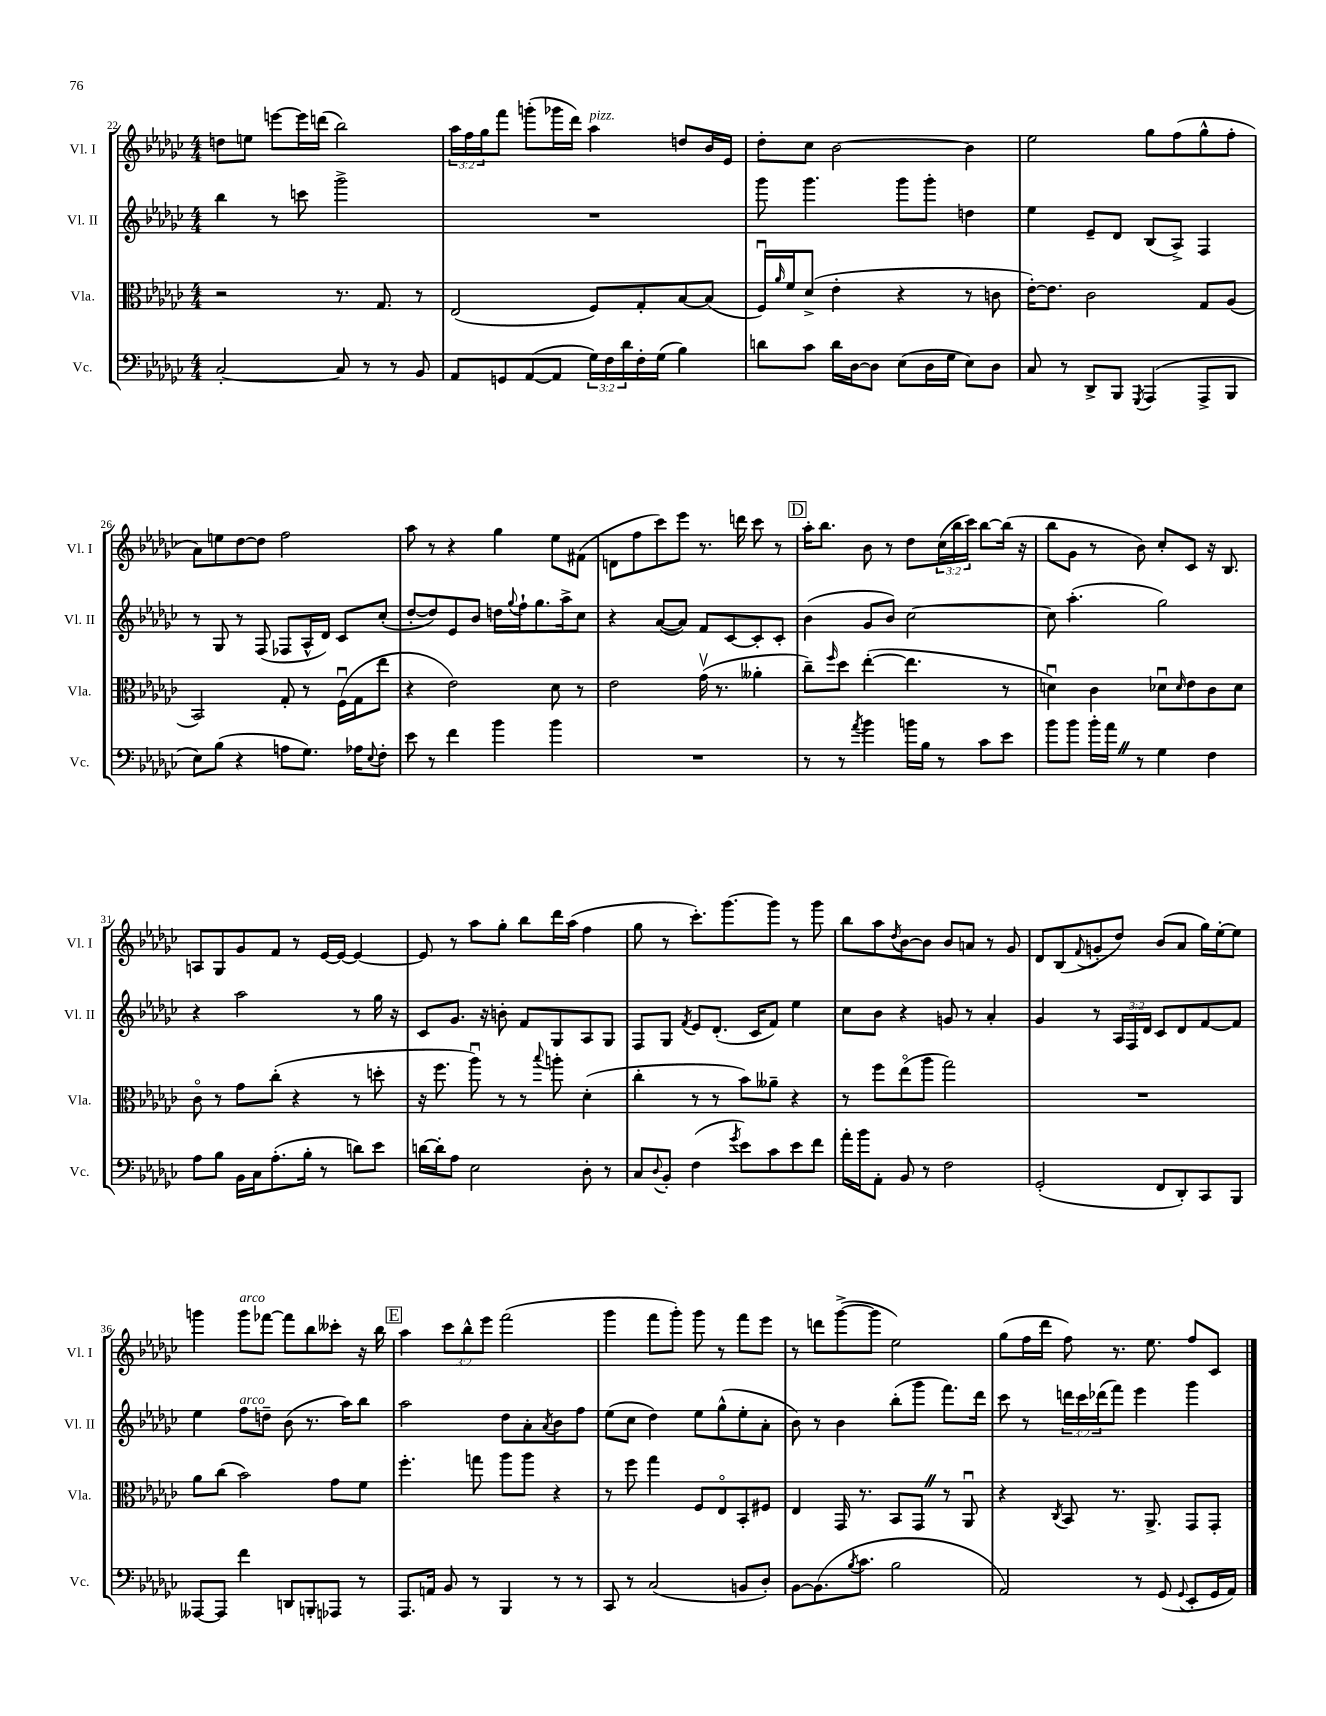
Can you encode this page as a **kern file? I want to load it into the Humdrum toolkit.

**kern	**kern	**kern	**kern
*staff4	*staff3	*staff2	*staff1
*clefF4	*clefC3	*clefG2	*clefG2
*k[b-e-a-d-g-c-]	*k[b-e-a-d-g-c-]	*k[b-e-a-d-g-c-]	*k[b-e-a-d-g-c-]
*M4/4	*M4/4	*M4/4	*M4/4
[2C-'	2r	4bb-	8dd
.	.	.	8ee
.	.	8r	[8eee
.	.	8ccc	16eee]
.	.	.	(16ddd
8C-]	8.r	2ggg-^	2bb-)
8r	.	.	.
.	8.G-	.	.
8r	.	.	.
8BB-	8r	.	.
=	=	=	=
8AA-	(2E-	1r	24aa-
.	.	.	24ff
.	.	.	24gg-
8GG	.	.	8fff
([8AA-	.	.	(8ggg'
8AA-]	.	.	16ggg-
.	.	.	16ddd-)
24G-)	8F)	.	4aa-
24F	.	.	.
24d-	.	.	.
16F'	8G-'	.	.
(16G-	.	.	.
4B-)	[8B-	.	8dd
.	(8B-]	.	16b-
.	.	.	16e-
=	=	=	=
8d	16Fu)	8ggg-	8dd-'
.	16qqa-	.	.
.	16f	.	.
8c-	(8d-^	4.ggg-	8cc-
16d	4e-'	.	[2b-
[16D-	.	.	.
8D-]	.	.	.
(8E-	4r	8ggg-	.
16D-	.	8ggg-'	.
16G-	.	.	.
8E-)	8r	4dd	4b-]
8D-	8c	.	.
=	=	=	=
8C-	[16e-')	4ee-	2ee-
.	8.e-]	.	.
8r	.	.	.
8DD-^	2c-	8e-~	.
8BBB-	.	8d-	.
8qGGG-	.	.	.
(4AAA-	.	(8B-	8gg-
.	.	8A-^)	(8ff
8AAA-^	8G-	4F	8gg-^^
8BBB-	(8A-	.	8ff'
=	=	=	=
8E-)	2BB-)	8r	8a-)
(8B-	.	8G-	8ee
4r	.	8r	[8dd-
.	.	(8F	8dd-]
8A	8G-'	8F-	2ff
8.G-)	8r	16A-^^	.
.	.	16d-)	.
.	(16Fu	8c-	.
16A-	16G-	.	.
8qqE-	.	.	.
8F'	8ee-	(8cc-'	.
=	=	=	=
8e-	4r	[8dd-'	8aa-
8r	.	8dd-])	8r
4f	2e-)	8e-	4r
.	.	8b-	.
4b-	.	16dd	4gg-
.	.	8qqgg-	.
.	.	16ff`	.
.	.	8.gg-	.
4b-	8d-	.	8ee-
.	.	16aa-^	.
.	8r	8cc-	(8f#
=	=	=	=
1r	2e-	4r	8d
.	.	.	8ff
.	.	([8a-	8ccc-)
.	.	8a-])	8eee-
.	(16g-v	8f	8.r
.	8.r	.	.
.	.	[8c-	.
.	.	.	16ddd
.	4a--'	8c-']	8ccc-
.	.	8c-'	8r
=	=	=	=
8r	8cc-~)	(4b-	16aa-'
.	.	.	8.bb-
.	16qqff	.	.
8r	8dd-	.	.
8qa-	.	.	.
4b-	([4ee-'	8g-	8b-
.	.	8b-)	8r
16b	4.ee-]	[2cc-	8dd-
16B-	.	.	.
8r	.	.	(24cc-
.	.	.	24bb-
.	.	.	24ccc-)
8c-	.	.	[8bb-
8e-	8r	.	(16bb-]
.	.	.	16r
=	=	=	=
8b-	4du)	8cc-]	8bb-
8b-	.	(4.aa-'	8g-
16b-'	4c-	.	8r
16a-	.	.	.
8r	.	.	8b-)
4G-	8d-u	2gg-)	8cc-'
.	16qqd-	.	.
.	8e-	.	8c-
4F	8c-	.	16r
.	.	.	8.B-
.	8d-	.	.
=	=	=	=
8A-	8c-o	4r	8A
8B-	8r	.	8G-
16BB-	8g-	2aa-	8g-
16C-	.	.	.
(8.A-'	(8cc-'	.	8f
.	4r	.	8r
16B-'	.	.	.
8r	.	.	[16e-
.	.	.	16e-_
8d)	8r	8r	4e-_
8e-	8dd'	16gg-	.
.	.	16r	.
=	=	=	=
[16d	16r	8c-	8e-]
16d']	8.ff	.	.
8A-	.	8.g-	8r
2E-	8aa-u)	.	8aa-
.	.	16r	.
.	8r	8b'	8gg-'
.	8r	8f	8bb-
.	8qqbb-	.	.
.	8aa'	8G-	16ddd-
.	.	.	(16aa-
8D-'	(4d-'	8A-	4ff
8r	.	8G-	.
=	=	=	=
8C-	4cc-'	8F	8gg-
8qqD-	.	.	.
8BB-'	.	8G-	8r
.	.	8qf	.
(4F	8r	8e-	8.ccc-')
.	8r	(8.d-'	.
.	.	.	[8.ggg-
8qg-	.	.	.
8e-)	8b-)	.	.
.	.	16c-	.
8c-	8a--~	8f)	8ggg-]
8e-	4r	4ee-	8r
8f	.	.	8ggg-
=	=	=	=
16a-'	8r	8cc-	8bb-
16b-	.	.	.
8AA-'	8ff	8b-	8aa-
.	.	.	8qdd-
8BB-	(8ee-o	4r	[8b-
8r	8aa-	.	8b-]
2F	2gg-)	8g	8b-
.	.	8r	8a
.	.	4a-'	8r
.	.	.	8g-
=	=	=	=
(2GG-'	1r	4g-	8d-
.	.	.	(8B-
.	.	.	8qqf
.	.	8r	8g'
.	.	24A-	8dd-)
.	.	24F	.
.	.	24d-	.
8FF	.	8c-	(8b-
8DD-')	.	8d-	8a-
8CC-	.	[8f	16gg-)
.	.	.	[16ee-'
8BBB-	.	8f]	8ee-]
=	=	=	=
[8AAA--	8a-	4ee-	4ggg
8AAA--]	(8cc-	.	.
4f	2b-)	8ff	8ggg
.	.	8dd~	[8fff-
8DD	.	(8b-	8fff-]
8BBB'	.	8.r	8bb-
8AAA-	8g-	.	8ccc--'
.	.	16aa-)	.
8r	8f	8bb-	16r
.	.	.	16bb-
=	=	=	=
8.AAA-	4.ff'	2aa-	4aa-
16AA	.	.	.
8BB-	.	.	12ccc-
.	.	.	12bb-^^
8r	8gg	.	.
.	.	.	12eee-
4BBB-	8aa-	8dd-	(2fff
.	8aa-	8a-'	.
.	.	8qa-	.
8r	4r	8b-	.
8r	.	8ff	.
=	=	=	=
8CC-	8r	(8ee-	4ggg-
8r	8ff	8cc-	.
(2C-	4gg-	4dd-)	8fff
.	.	.	8ggg-')
.	8F	8ee-	8ggg-
.	8E-o	(8gg-^^	8r
8BB	8BB-'	8ee-'	8fff
8D-')	8F#	8a-'	8eee-
=	=	=	=
[8BB-	4E-	8b-)	8r
(8.BB-]	.	8r	8ddd
.	16GG-	4b-	([8ggg-^
8qB-	.	.	.
8.c-	8.r	.	.
.	.	.	8ggg-]
2B-	8BB-	(8bb-'	2ee-)
.	8GG-	8ggg-	.
.	8r	8.fff)	.
.	8AA-u	.	.
.	.	16ddd-	.
=	=	=	=
2AA-)	4r	8ccc-	(8gg-
.	.	8r	16ff
.	.	.	16ddd-
.	8qC-	.	.
.	8BB-	24ddd	8ff)
.	.	24ccc-	.
.	.	(24ddd-	.
.	8.r	8fff)	8.r
8r	.	4eee-	.
.	8.AA-^	.	8.ee-
(8GG-	.	.	.
8qqGG-	.	.	.
8EE-'	8GG-	4ggg-	8ff
16GG-	8GG-'	.	8c-
16AA-)	.	.	.
==	==	==	==
*-	*-	*-	*-
